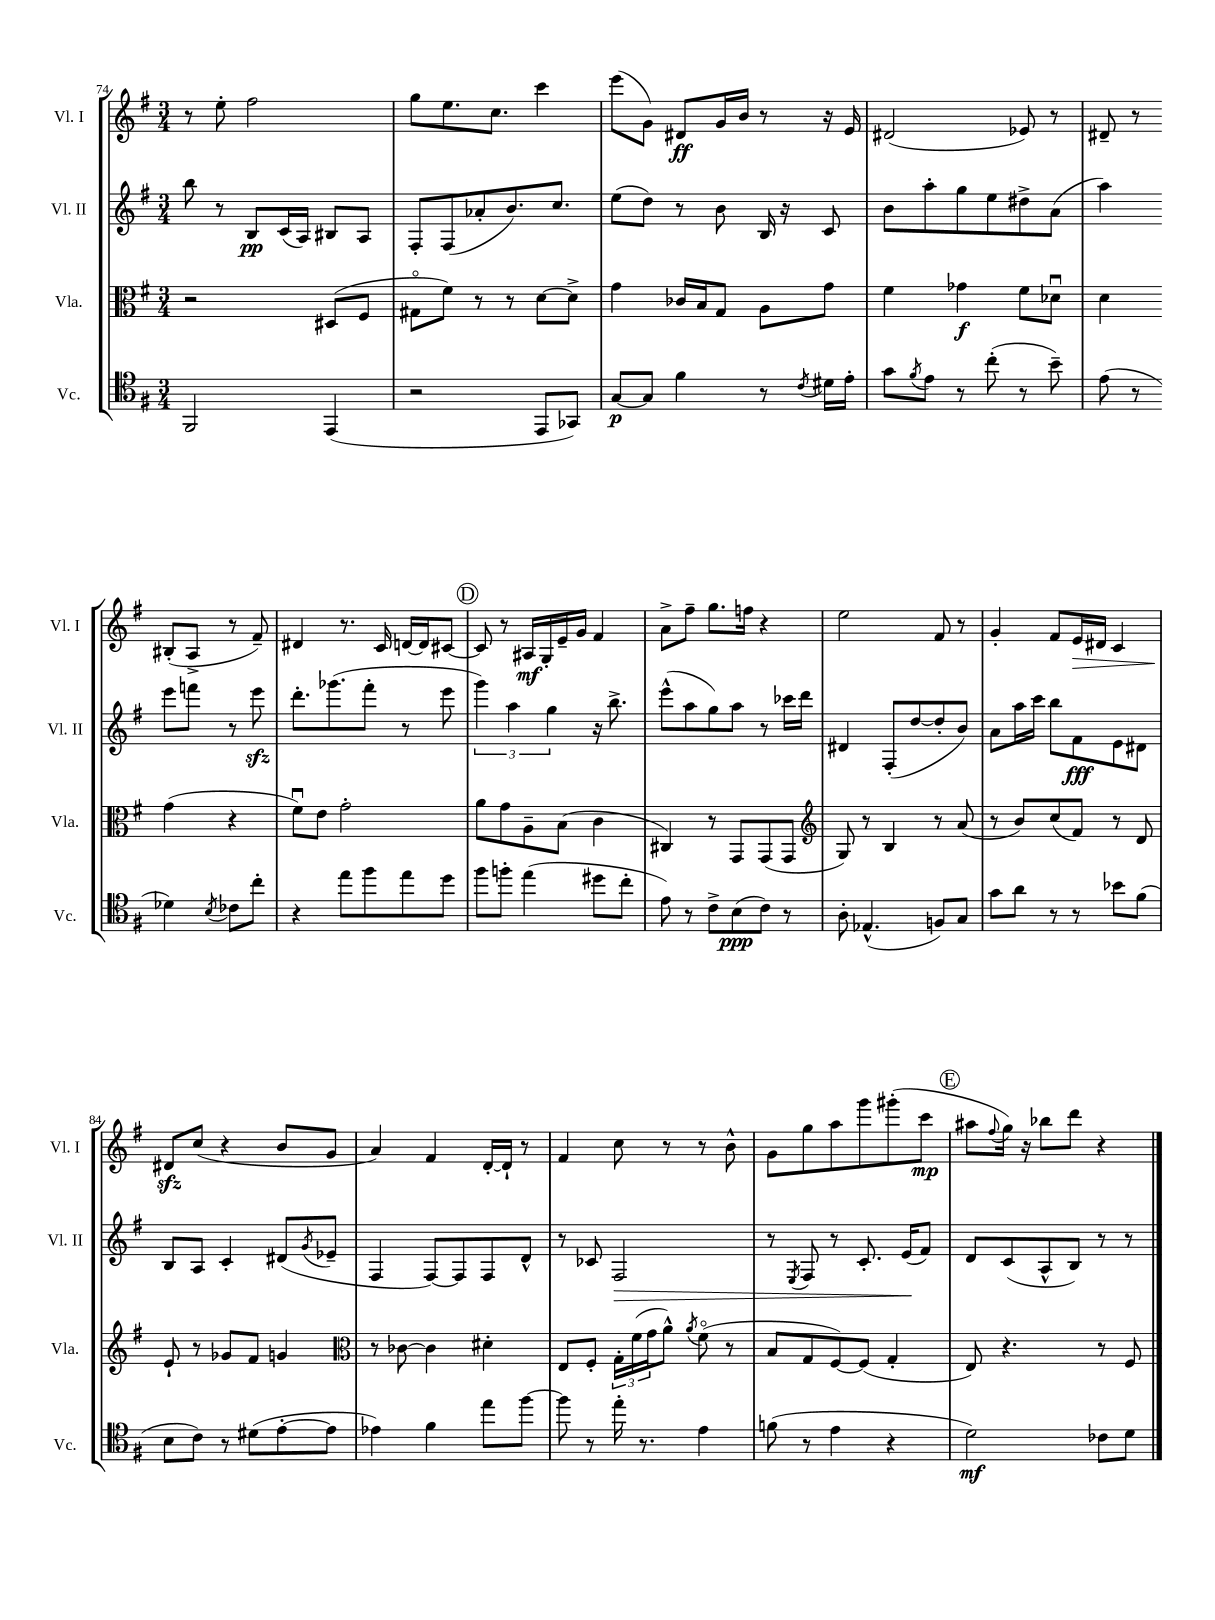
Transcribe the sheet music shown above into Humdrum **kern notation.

**kern	**kern	**kern	**kern
*staff4	*staff3	*staff2	*staff1
*clefC4	*clefC3	*clefG2	*clefG2
*k[f#]	*k[f#]	*k[f#]	*k[f#]
*M3/4	*M3/4	*M3/4	*M3/4
2FF#	2r	8bb	8r
.	.	8r	8ee'
.	.	8B	2ff#
.	.	(16c	.
.	.	16A)	.
(4EE	(8D#	8B#	.
.	8F#	8A	.
=	=	=	=
2r	8G#o	8F#'	8gg
.	8f#)	(8F#	8.ee
.	8r	8a-'	.
.	.	.	8.cc
.	8r	8.b)	.
8EE	[8d	.	4ccc
.	.	8.cc	.
8GG-)	8d^]	.	.
=	=	=	=
[8G	4g	(8ee	(8eee
8G]	.	8dd)	8g)
4f#	16c-	8r	8d#
.	16B	.	.
.	8G	8b	16g
.	.	.	16b
8r	8A	16B	8r
.	.	16r	.
8qc	.	.	.
16d#	8g	8c	16r
16e'	.	.	16e
=	=	=	=
8g	4f#	8b	(2d#
8qf#	.	.	.
8e	.	8aa'	.
8r	4g-	8gg	.
(8cc'	.	8ee	.
8r	8f#	8dd#^	8e-)
8b~)	8d-u	(8a	8r
=	=	=	=
(8e	4d	4aa)	8d#~
8r	.	.	8r
4d-)	(4g	8eee	(8B#'
.	.	8fff	8A^
8qB	.	.	.
8c-	4r	8r	8r
8cc'	.	8eee	8f#~)
=	=	=	=
4r	8f#u)	8.ddd'	4d#
.	8e	.	.
.	.	(8.ggg-	.
8ee	2g'	.	8.r
8ff#	.	8fff#'	.
.	.	.	16c
8ee	.	8r	[16d
.	.	.	16d]
8dd	.	8eee	[8c#
=	=	=	=
8ff#	8a	6ggg)	8c#]
8ff'	8g	.	8r
.	.	6aa	.
(4ee	8A~	.	16A#
.	.	.	16G'
.	.	6gg	.
.	(8B	.	16e~
.	.	.	16g
8dd#	4c	16r	4f#
.	.	8.bb^	.
8cc'	.	.	.
=	=	=	=
8e)	4C#)	(8eee^^	8a^
8r	.	8aa	8ff#~
8c^	8r	8gg)	8.gg
(8B	8GG	8aa	.
.	.	.	16ff
8c)	(8GG	8r	4r
8r	8GG	16ccc-	.
.	.	16ddd	.
=	=	=	=
*	*clefG2	*	*
8A'	8G)	4d#	2ee
(4.E-^^	8r	.	.
.	4B	(8F#'	.
.	.	[8dd	.
8F)	8r	8dd']	8f#
8G	(8a	8b)	8r
=	=	=	=
8g	8r	8a	4g'
8a	8b)	16aa	.
.	.	16ccc	.
8r	(8cc	8bb	8f#
8r	8f#)	8f#	16e
.	.	.	16d#
8b-	8r	8e	4c
(8f#	8d	8d#	.
=	=	=	=
8B	8e`	8B	8d#
8c)	8r	8A	(8cc
8r	8g-	4c'	4r
(8d#	8f#	.	.
[8e'	4g	(8d#	8b
.	.	8qg	.
8e]	.	8e-~	8g
=	=	=	=
*	*clefC3	*	*
4e-)	8r	4F#	4a)
.	[8c-	.	.
4f#	4c-]	[8F#)	4f#
.	.	8F#]	.
8ee	4d#'	8F#	[16d'
.	.	.	16d`]
[8ff#	.	8d^^	8r
=	=	=	=
8ff#]	8E	8r	4f#
8r	8F#'	8c-	.
16ee'	24G'	2F#	8cc
.	(24f#	.	.
8.r	.	.	.
.	24g	.	.
.	8a^^)	.	8r
.	8qa	.	.
4e	(8f#o	.	8r
.	8r	.	8b^^
=	=	=	=
(8f	8B	8r	8g
.	.	8qE	.
8r	8G	8F#	8gg
4e	[8F#)	8r	8aa
.	(8F#]	8.c'	8ggg
4r	4G'	.	(8ggg#'
.	.	(16e	.
.	.	8f#)	8ccc
=	=	=	=
2d)	8E)	8d	8aa#
.	.	.	8qqff#
.	4.r	(8c	16gg)
.	.	.	16r
.	.	8A^^	8bb-
.	.	8B)	8ddd
8c-	8r	8r	4r
8d	8F#	8r	.
==	==	==	==
*-	*-	*-	*-
